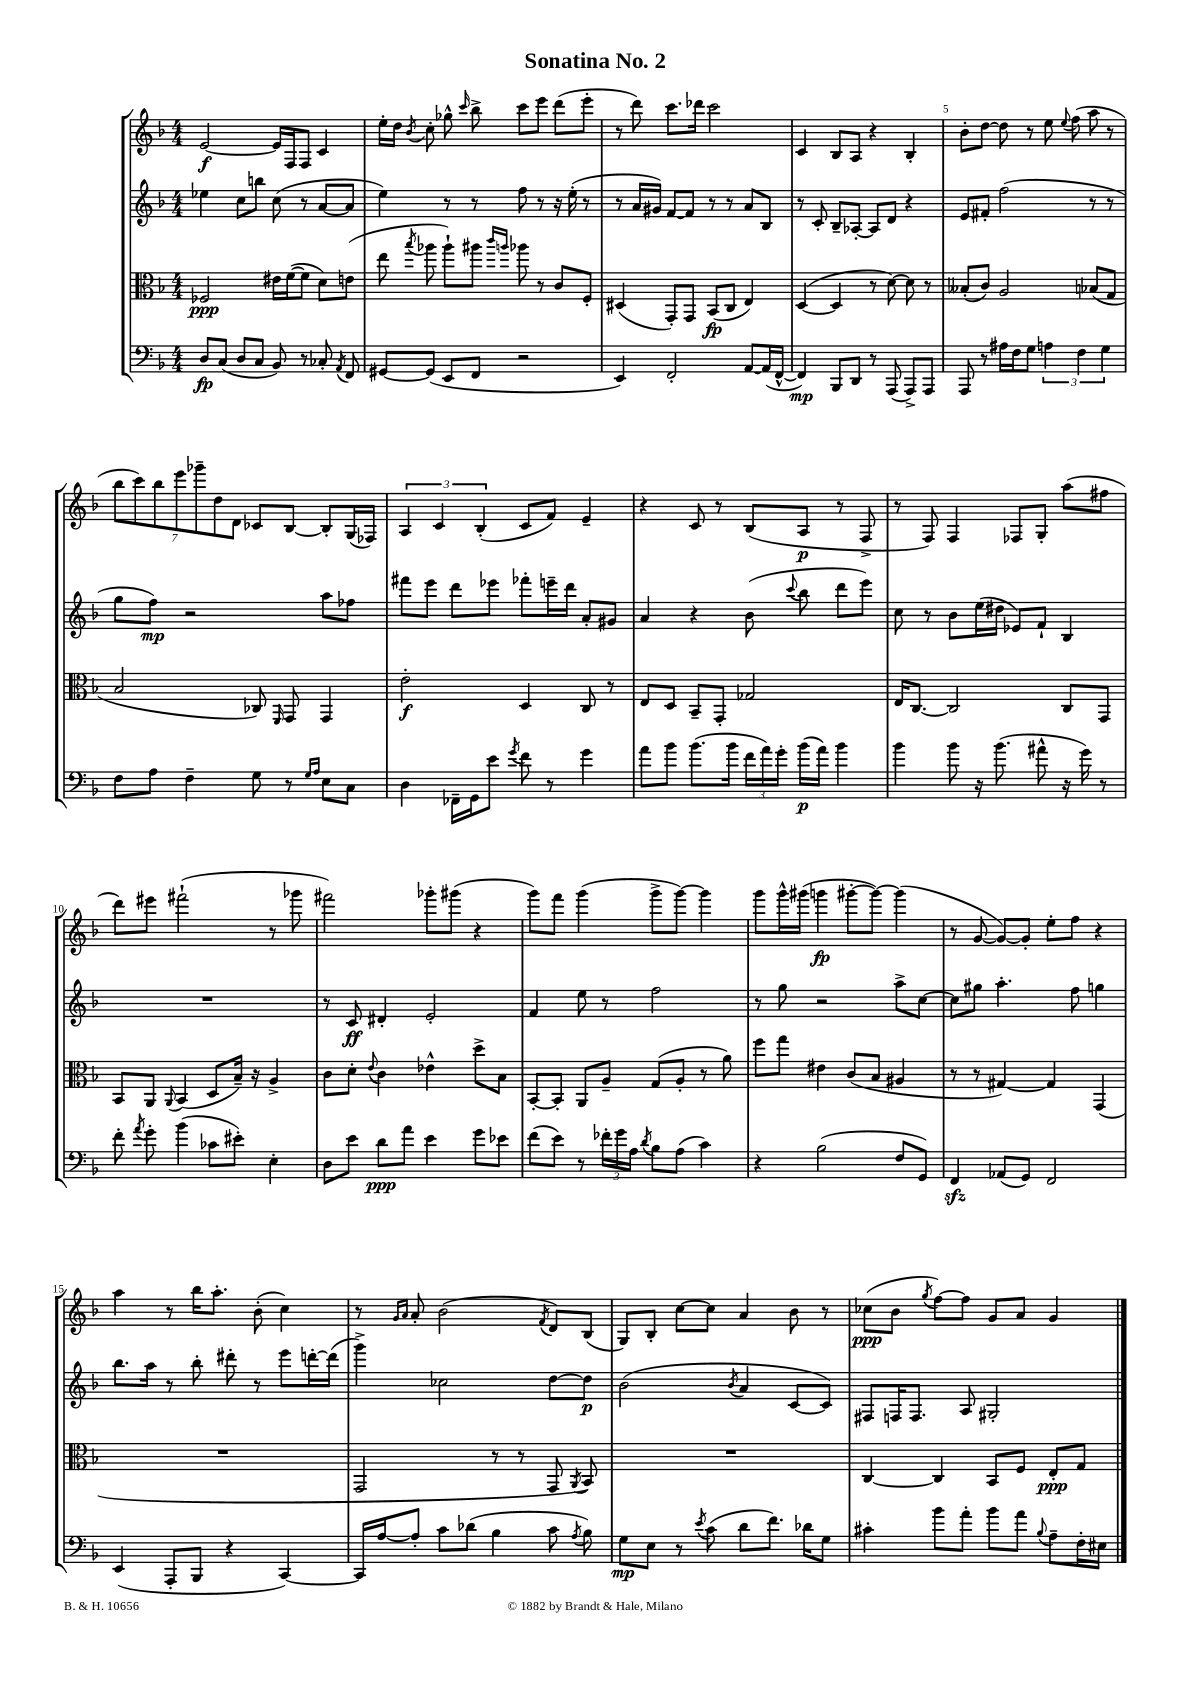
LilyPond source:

\header { title = "Sonatina No. 2" }
<<
\new StaffGroup <<
\new Staff = "s0" {
    \clef treble \key f \major \numericTimeSignature \time 4/4
    \autoBeamOff e'2~\f e'16[ f16 f8] c'4 |
    e''16[-. d''16] \acciaccatura { bes'8 } c''8-. ges''8-^ \grace { c'''16 } bes''8-> c'''8[ e'''8] d'''8[( e'''8]-. |
    r8 d'''8) c'''8.[ des'''16] c'''2 |
    c'4 bes8[ a8] r4 bes4-. |
    bes'8[-. d''8]~ d''8 r8 e''8 \appoggiatura { e''8 } f''8( a''8 r8 |
    \tuplet 7/4 { bes''8[ c'''8) bes''8 e'''8 ges'''8-- d''8 d'8] } ces'8[ bes8]~ bes8[-. g16( fes16]) |
    \tuplet 3/2 { a4 c'4 bes4-.( } c'8[ f'8]) e'4-- |
    r4 c'8 r8 bes8[( a8]\p r8 f8-> |
    r8 f8) f4 fes8[ g8]-. a''8[( fis''8] |
    d'''8[) eis'''8] fis'''2-!( r8 ges'''8 |
    fis'''2) ges'''8[-. gis'''8]( r4 |
    g'''8[) f'''8] g'''4( g'''8[-> g'''8]~) g'''4 |
    g'''8[ g'''16-^ gis'''16]( g'''4\fp gis'''8[~-. gis'''8]~) gis'''4( |
    r8 g'8~ g'8[~) g'8]-. e''8[-. f''8] r4 |
    a''4 r8 bes''16[ a''8.]-. bes'8-.( c''4) |
    r8 \grace { g'16[ a'16] } a'8-. bes'2( \acciaccatura { f'8 } d'8[) bes8]( |
    g8[) bes8]-. c''8[~ c''8] a'4 bes'8 r8 |
    ces''8[\ppp( bes'8] \acciaccatura { g''8 } f''8[~) f''8] g'8[ a'8] g'4 \bar "|." |
}
\new Staff = "s1" {
    \clef treble \key f \major \numericTimeSignature \time 4/4
    \autoBeamOff ees''4 c''8[ b''8] c''8( r8 a'8[~ a'8] |
    e''4) r8 r8 f''8 r8 r16 e''16-.( r8 |
    r8 a'16[ gis'16]) f'8[~ f'8] r8 r8 a'8[ bes8] |
    r8 c'8-. bes8[-- aes8]~-. aes8[ d'8] r4 |
    e'8[ fis'8]-. f''2( r8 r8 |
    g''8[ f''8]\mp) r2 a''8[ fes''8] |
    fis'''8[ e'''8] d'''8[ ees'''8] fes'''8[-. e'''16-- d'''16] a'8[-. gis'8] |
    a'4 r4 bes'8( \appoggiatura { c'''8 } bes''8 d'''8[ e'''8]) |
    c''8 r8 bes'8[ e''16( dis''16] ees'8[) f'8]-! bes4 |
    R1 |
    r8 c'8\ff dis'4-. e'2-. |
    f'4 e''8 r8 f''2 |
    r8 g''8 r2 a''8[-> c''8]~ |
    c''8[ gis''8] a''4.-. f''8 g''4 |
    bes''8.[ a''16] r8 bes''8-. dis'''8-. r8 e'''8[ d'''16~-. d'''16]( |
    g'''4->) ces''2 d''8[~ d''8]\p |
    bes'2( \acciaccatura { bes'8 } a'4 c'8[~ c'8]) |
    fis8[ f16 f8.] a8 gis2-. \bar "|." |
}
\new Staff = "s2" {
    \clef alto \key f \major \numericTimeSignature \time 4/4
    \autoBeamOff fes2\ppp eis'16[ f'16~( f'8] d'8[) e'8]( |
    e''8 \acciaccatura { bes''8 } aes''8 aes''8[-!) ais''8] \grace { c'''16[ a''16] } aes''8 r8 c'8[ f8]-. |
    dis4( g,8[-.) g,8] bes,8[\fp( c8] e4) |
    d4~( d4 r8 d'8~) d'8 r8 |
    beses8[-.( c'8]) a2 bes8[( g8] |
    bes2 ces8) \grace { f,16 } g,8 g,4 |
    e'2-.\f d4 c8 r8 |
    e8[ d8] bes,8[-- g,8]-. ges2 |
    e16[ c8.]~ c2 c8[ g,8] |
    bes,8[ a,8] \appoggiatura { a,8 } bes,4( d8[ bes16]--) r16 a4-> |
    c'8[ d'8]-. \appoggiatura { e'8 } c'4 ees'4-^ d''8[-> bes8] |
    bes,8[~-. bes,8]-. a,8[ a8]-- g8[( a8]-. r8 a'8) |
    f''8[ g''8] eis'4 c'8[( bes8] ais4 |
    r8 r8 gis4~) gis4 g,4( |
    R1 |
    g,2 r8 r8 g,8 \acciaccatura { a,8 } bes,8) |
    R1 |
    c4~ c4 bes,8[ f8] e8[-.\ppp g8] \bar "|." |
}
\new Staff = "s3" {
    \clef bass \key f \major \numericTimeSignature \time 4/4
    \autoBeamOff d8[\fp c8]( d8[ c8] bes,8) r8 ces8-. \acciaccatura { a,8 } f,8 |
    gis,8[~ gis,8]( e,8[ f,8] r2 |
    e,4) f,2-. a,8[~ a,16( f,16]~-^ |
    f,4\mp) bes,,8[ d,8] r8 a,,8( a,,8[->) a,,8] |
    a,,8 r8 ais16[ f16 g8] \tuplet 3/2 { a4 f4 g4 } |
    f8[ a8] f4-- g8 r8 \grace { g16[ a16] } e8[ c8] |
    d4 fes,16[-- g,16 e'8] \acciaccatura { g'8 } f'8 r8 g'4 |
    a'8[ bes'8] bes'8.[( bes'16] \tuplet 3/2 { f'16[ a'16) g'16]-. } bes'16[\p( a'16]) bes'4 |
    bes'4 bes'8 r16 bes'8.( ais'8-^ r16 g'16) r8 |
    f'8-. \acciaccatura { a'8 } g'8-. bes'4( ces'8[ eis'8]-.) e4-. |
    d8[ e'8] d'8[\ppp a'8] e'4 g'8[ ees'8] |
    f'8[( e'8]) r8 \tuplet 3/2 { fes'16[-. g'16 a16] } \acciaccatura { d'8 } bes8[ a8]( c'4) |
    r4 bes2( f8[ g,8]) |
    f,4\sfz aes,8[( g,8]) f,2 |
    e,4( a,,8[-. bes,,8] r4 c,4~) |
    c,16[ a16~ a8]-. c'8[ des'8]( bes4 c'8 \acciaccatura { a8 } bes8) |
    g8[\mp e8] r8 \acciaccatura { e'8 } c'8( d'8[ f'8.]) des'16[ g8] |
    cis'4-. bes'8[ a'8]-. bes'8[ a'8] \appoggiatura { bes8 } a8[-- f16-. eis16] \bar "|." |
}
>>
>>
\layout { \context { \Score \override BarNumber.break-visibility = ##(#f #t #t) barNumberVisibility = #(every-nth-bar-number-visible 5) } }
